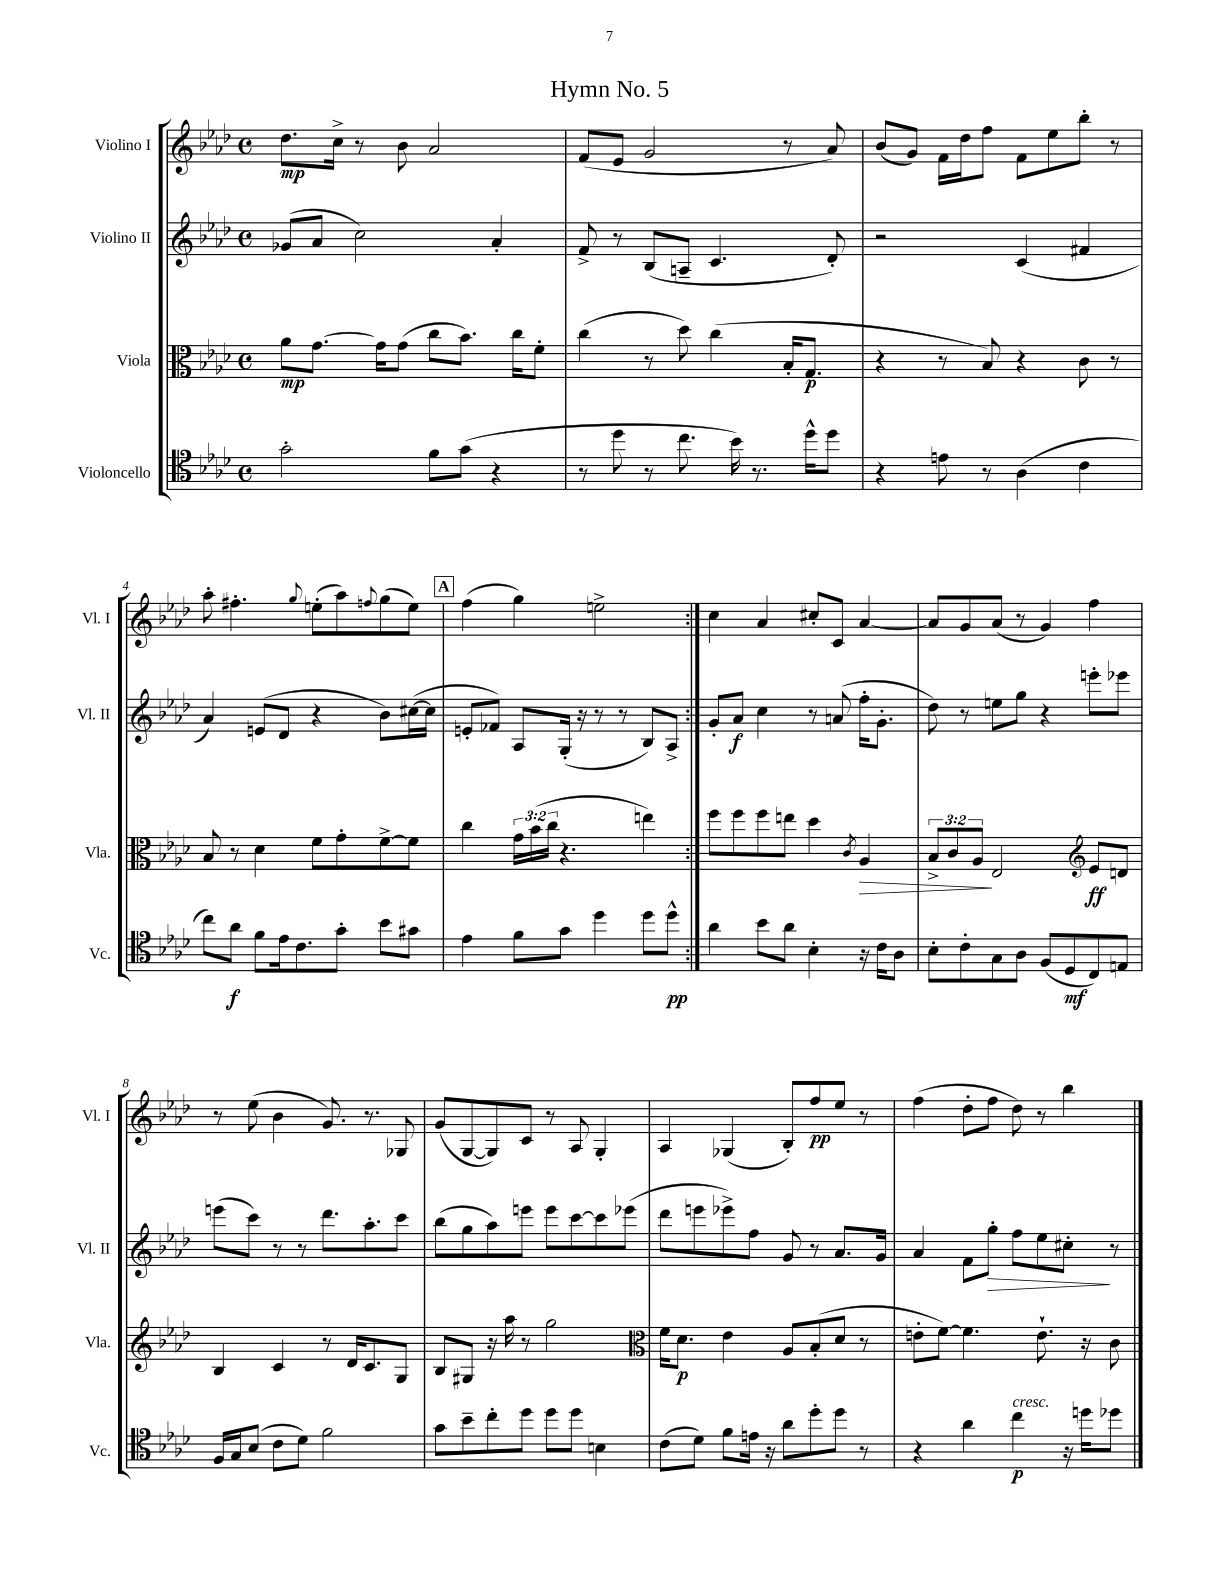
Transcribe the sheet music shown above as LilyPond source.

\header { title = "Hymn No. 5" }
<<
\new StaffGroup <<
\new Staff = "s0" \with { instrumentName = "Violino I" shortInstrumentName = "Vl. I" } {
    \clef treble \key aes \major \defaultTimeSignature \time 4/4
    \repeat volta 2 { des''8.\mp c''16-> r8 bes'8 aes'2 |
    f'8( ees'8 g'2 r8 aes'8) |
    bes'8( g'8) f'16 des''16 f''8 f'8 ees''8 bes''8-. r8 |
    aes''8-. fis''4.-. \appoggiatura { g''8 } e''8-.( aes''8) \appoggiatura { f''8 } g''8( e''8) |
    \mark \markup { \box "A" } f''4( g''4) e''2-> | }
    c''4 aes'4 cis''8-. c'8 aes'4~ |
    aes'8 g'8 aes'8( r8 g'4) f''4 |
    r8 ees''8( bes'4 g'8.) r8. ges8 |
    g'8( g8~ g8) c'8 r8 aes8 g4-. |
    aes4 ges4( bes8-.) f''8\pp ees''8 r8 |
    f''4( des''8-. f''8 des''8) r8 bes''4 \bar "|." |
}
\new Staff = "s1" \with { instrumentName = "Violino II" shortInstrumentName = "Vl. II" } {
    \clef treble \key aes \major \defaultTimeSignature \time 4/4
    \repeat volta 2 { ges'8( aes'8 c''2) aes'4-. |
    f'8-> r8 bes8( a8-- c'4. des'8-.) |
    r2 c'4( fis'4 |
    aes'4) e'8( des'8 r4 bes'8) cis''16~( cis''16 |
    \mark \markup { \box "A" } e'8-. fes'8) aes8 g16-.( r16 r8 r8 bes8) aes8-> | }
    g'8-. aes'8\f c''4 r8 a'8( f''16-. g'8.-. |
    des''8) r8 e''8 g''8 r4 e'''8-. ees'''8 |
    e'''8( c'''8) r8 r8 des'''8. aes''8.-. c'''8 |
    bes''8( g''8 aes''8) e'''8 e'''8 c'''8~ c'''8 ees'''8( |
    des'''8 e'''8 ees'''8->) f''8 g'8 r8 aes'8. g'16 |
    aes'4 f'8 g''8-.\> f''8 ees''8 cis''8-.\! r8 \bar "|." |
}
\new Staff = "s2" \with { instrumentName = "Viola" shortInstrumentName = "Vla." } {
    \clef alto \key aes \major \defaultTimeSignature \time 4/4 \override Staff.TupletNumber.text = #tuplet-number::calc-fraction-text
    \repeat volta 2 { aes'8\mp g'8.~ g'16 g'8( c''8 bes'8.) c''16 f'8-. |
    c''4( r8 des''8) c''4( bes16-. g8.\p |
    r4 r8 bes8) r4 c'8 r8 |
    bes8 r8 des'4 f'8 g'8-. f'8~-> f'8 |
    \mark \markup { \box "A" } c''4 \tuplet 3/2 { g'16 bes'16( c''16 } r4. e''4) | }
    f''8 f''8 f''8 e''8 des''4 \acciaccatura { c'8 } aes4\> |
    \tuplet 3/2 { bes8-> c'8 aes8\! } ees2 \clef treble ees'8\ff d'8 |
    bes4 c'4 r8 des'16 c'8. g8 |
    bes8 gis8 r16 aes''16 r8 g''2 |
    \clef alto f'16 des'8.\p ees'4 aes8 bes8-.( des'8 r8 |
    e'8-. f'8~) f'4. e'8.-! r16 c'8 \bar "|." |
}
\new Staff = "s3" \with { instrumentName = "Violoncello" shortInstrumentName = "Vc." } {
    \clef tenor \key aes \major \defaultTimeSignature \time 4/4
    \repeat volta 2 { g'2-. f'8 g'8( r4 |
    r8 des''8 r8 c''8. bes'16) r8. des''16-^ des''8 |
    r4 e'8 r8 aes4( c'4 |
    c''8) aes'8\f f'8 ees'16 c'8. g'8-. bes'8 gis'8 |
    \mark \markup { \box "A" } ees'4 f'8 g'8 des''4 des''8 des''8-^\pp | }
    aes'4 bes'8 aes'8 bes4-. r16 c'16 aes8 |
    bes8-. c'8-. g8 aes8 f8( des8\mf c8) e8 |
    f16 g16 bes8( c'8 des'8) f'2 |
    g'8 bes'8-- c''8-. des''8 des''8 des''8 b4 |
    c'8( des'8) f'8 e'16 r16 aes'8 des''8-. des''8 r8 |
    r4 aes'4 c''4\p^\markup { \italic "cresc." } r16 d''16 des''8 \bar "|." |
}
>>
>>
